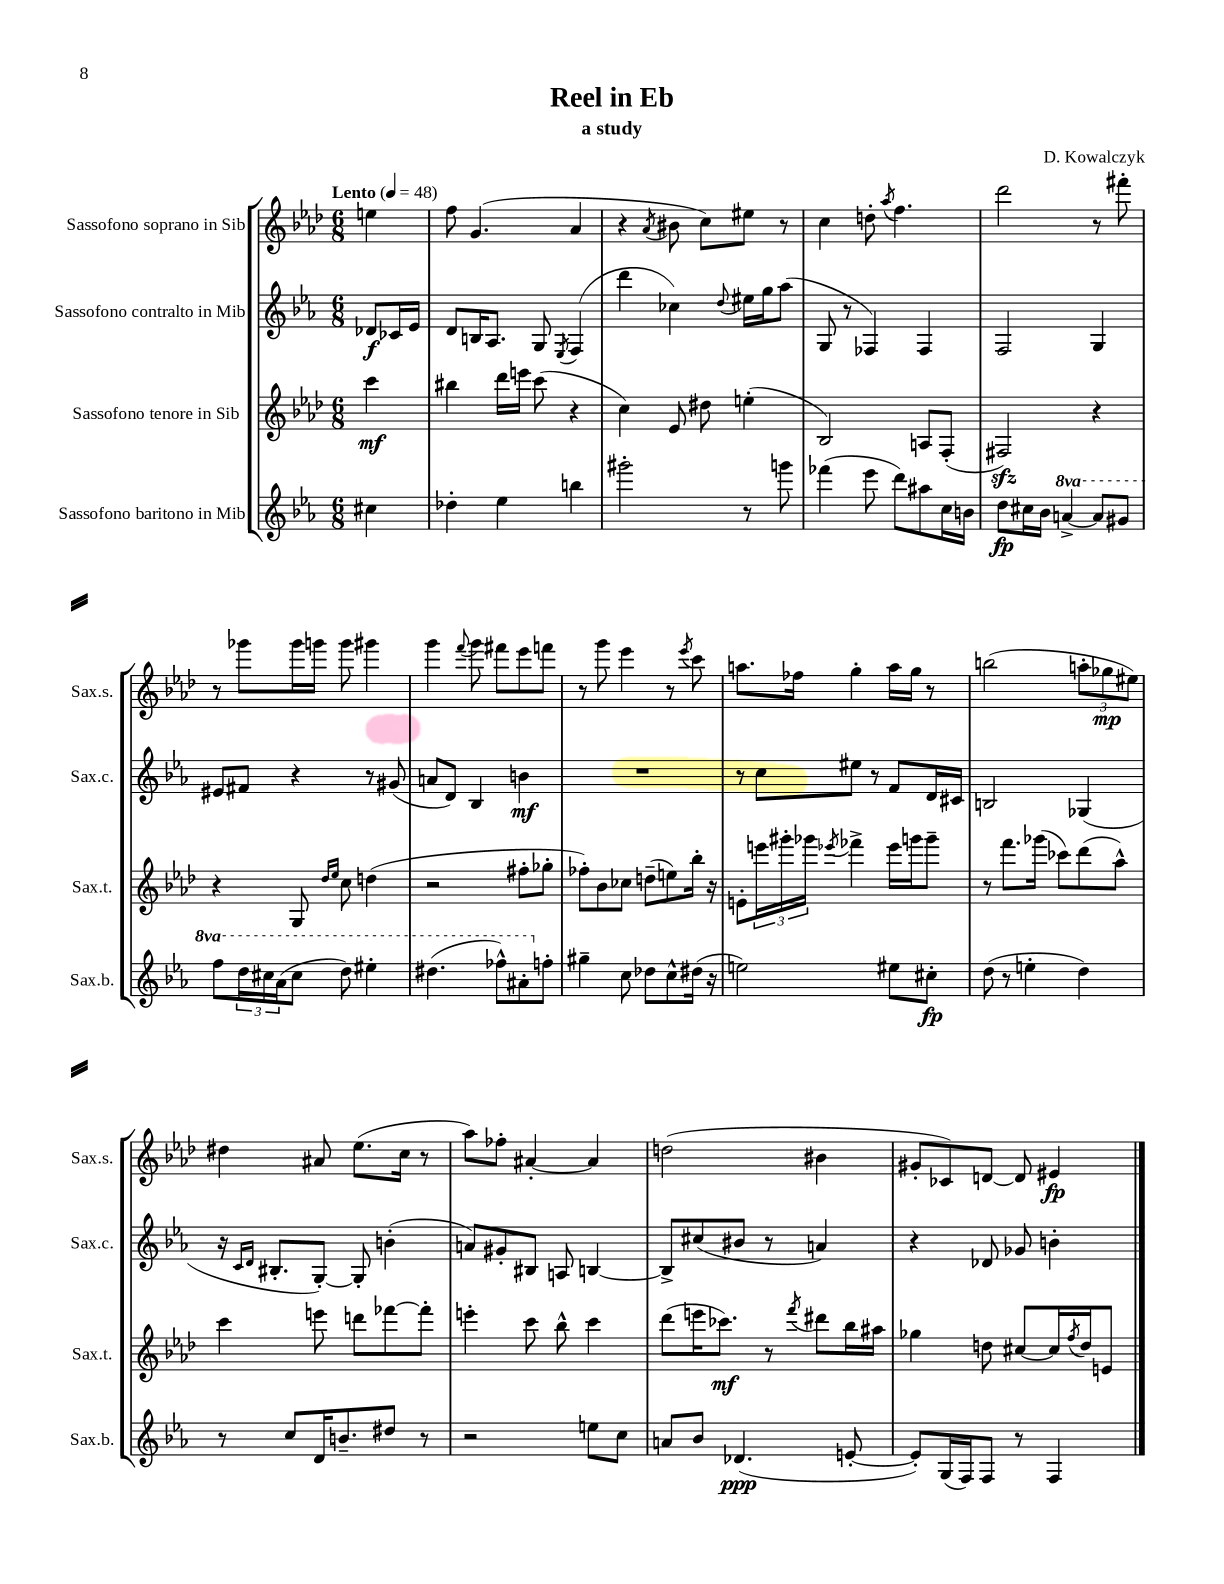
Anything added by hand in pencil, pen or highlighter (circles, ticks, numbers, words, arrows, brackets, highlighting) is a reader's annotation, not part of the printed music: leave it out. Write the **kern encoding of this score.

**kern	**kern	**kern	**kern
*staff4	*staff3	*staff2	*staff1
*clefG2	*clefG2	*clefG2	*clefG2
*k[b-e-a-]	*k[b-e-a-d-]	*k[b-e-a-]	*k[b-e-a-d-]
*M6/8	*M6/8	*M6/8	*M6/8
*MM48	*MM48	*MM48	*MM48
4cc#\	4ccc\	8d-/L	4ee\
.	.	16c-/L	.
.	.	16e-/JJ	.
=	=	=	=
4dd-'\	4bb#\	8d/L	8ff\
.	.	16B/K	(4.g/
.	.	8.A-/J	.
4ee-\	16ddd-\LL	.	.
.	16eee\JJ	.	.
.	(8ccc\	8G/	.
.	.	8qE-/	.
4bb\	4r	(4F/	4a-/
=	=	=	=
2ggg#'\	4cc\)	4ddd\	4r
.	.	.	8qa-/
.	8e-/	4cc-\)	8b#\
.	8dd#\	.	8cc\L)
.	.	8qqdd/	.
8r	(4ee'\	16ee#\LL	8ee#\J
.	.	16gg\J	.
8ggg\	.	(8aa-\J	8r
=	=	=	=
(4fff-\	2B-/)	8G/	4cc\
.	.	8r	.
8eee-\	.	4F-/)	8dd'\
.	.	.	8qaa-/
8ddd\L)	.	.	4.ff\
8aa#\	8A/L	4F-/	.
16cc\L	(8F'/J	.	.
16b\JJ	.	.	.
=	=	=	=
8dd\L	2F#/)	2F/	2ddd-\
16cc#\L	.	.	.
16b-\JJ	.	.	.
[4aa^/	.	.	.
8aa/]L	4r	4G/	8r
8gg#/J	.	.	8fff#'\
=	=	=	=
8fff\L	4r	8e#/L	8r
24ddd\L	.	8f#/J	8ggg-\L
24ccc#\	.	.	.
(24aa-\J	.	.	.
8ccc#\J	8G/	4r	16ggg-\L
.	.	.	16ggg\JJ
.	16qqdd-/LL	.	.
.	16qqee-/JJ	.	.
8ddd\)	8cc\	.	8ggg\
4eee#'\	(4dd\	8r	4ggg#\
.	.	(8g#/	.
=	=	=	=
(4.ddd#\	2r	8a/L	4ggg\
.	.	8d/J)	.
.	.	.	8qqfff/
.	.	4B-/	8ggg\
8fff-^^\L)	.	.	8fff#\L
8aa#'\	8ff#'\L	4b\	8eee-\
8ff'\J	8gg-'\J	.	8fff\J
=	=	=	=
4gg#~\	8ff-'\L)	2.r	8r
.	8b-\	.	8ggg\
8cc\	8cc-\J	.	4eee-\
8dd-\L	(8dd~\L	.	.
8cc^^\	8ee\)	.	8r
.	.	.	8qeee-/
(16dd#\Jk	16bb-'\Jk	.	8ccc\
16r	16r	.	.
=	=	=	=
2ee\)	8e'\L	8r	8.aa\L
.	24eee\L	8cc\L	.
.	24ggg#'\	.	.
.	.	.	16ff-\Jk
.	24ggg-\JJ	.	.
.	8qeee-/	.	.
.	4fff-^\	8ee#\J	4gg'\
.	.	8r	.
8ee#\L	16eee-\LL	8f/L	16aa\LL
.	16ggg\J	.	16gg\JJ
8cc#'\J	8ggg~\J	16d/L	8r
.	.	16c#/JJ	.
=	=	=	=
(8dd\	8r	2B/	(2bb\
8r	8.fff\L	.	.
4ee'\	.	.	.
.	(16ggg-\Jk	.	.
.	8ccc-\L)	.	.
4dd\)	(8ddd-\	(4G-/	12aa'\L
.	.	.	12gg-\
.	8aa-^^\J)	.	.
.	.	.	12ee#\J)
=	=	=	=
8r	4ccc\	16r	4dd#\
.	.	16qqc/LL	.
.	.	16qqd/JJ	.
.	.	8.B#'/L	.
8cc/L	.	.	.
16d/K	8eee\	[8G'/J)	8a#/
8.b~/	.	.	.
.	8ddd\L	8G'/]	(8.ee-\L
8dd#/J	[8fff-\	(4b'\	.
.	.	.	16cc\Jk
8r	8fff-'\]J	.	8r
=	=	=	=
2r	4eee'\	8a/L)	8aa-\L)
.	.	8g#'/	8ff-'\J
.	8ccc\	8B#/J	[4a#'/
.	8bb-^^\	8A/	.
8ee\L	4ccc\	[4B/	4a#/]
8cc\J	.	.	.
=	=	=	=
8a/L	(8ddd-\L	8B^/]L	(2dd\
8b-/J	16eee\K	(8cc#/	.
.	8.ccc-\J)	.	.
(4.d-/	.	8b#/J	.
.	8r	8r	.
.	8qfff/	.	.
.	8ddd#\L	4a/)	4b#\
[8e'/	16bb-\L	.	.
.	16aa#\JJ	.	.
=	=	=	=
8e'/]L)	4gg-\	4r	8g#'/L
(16G/L	.	.	8c-/)
16F/J)	.	.	.
8F/J	8dd\	8d-/	[8d/J
8r	[8cc#/L	8g-/	8d/]
4F/	16cc#/]L	4b'\	4e#/
.	8qff/	.	.
.	16dd/J	.	.
.	8e/J	.	.
==	==	==	==
*-	*-	*-	*-
